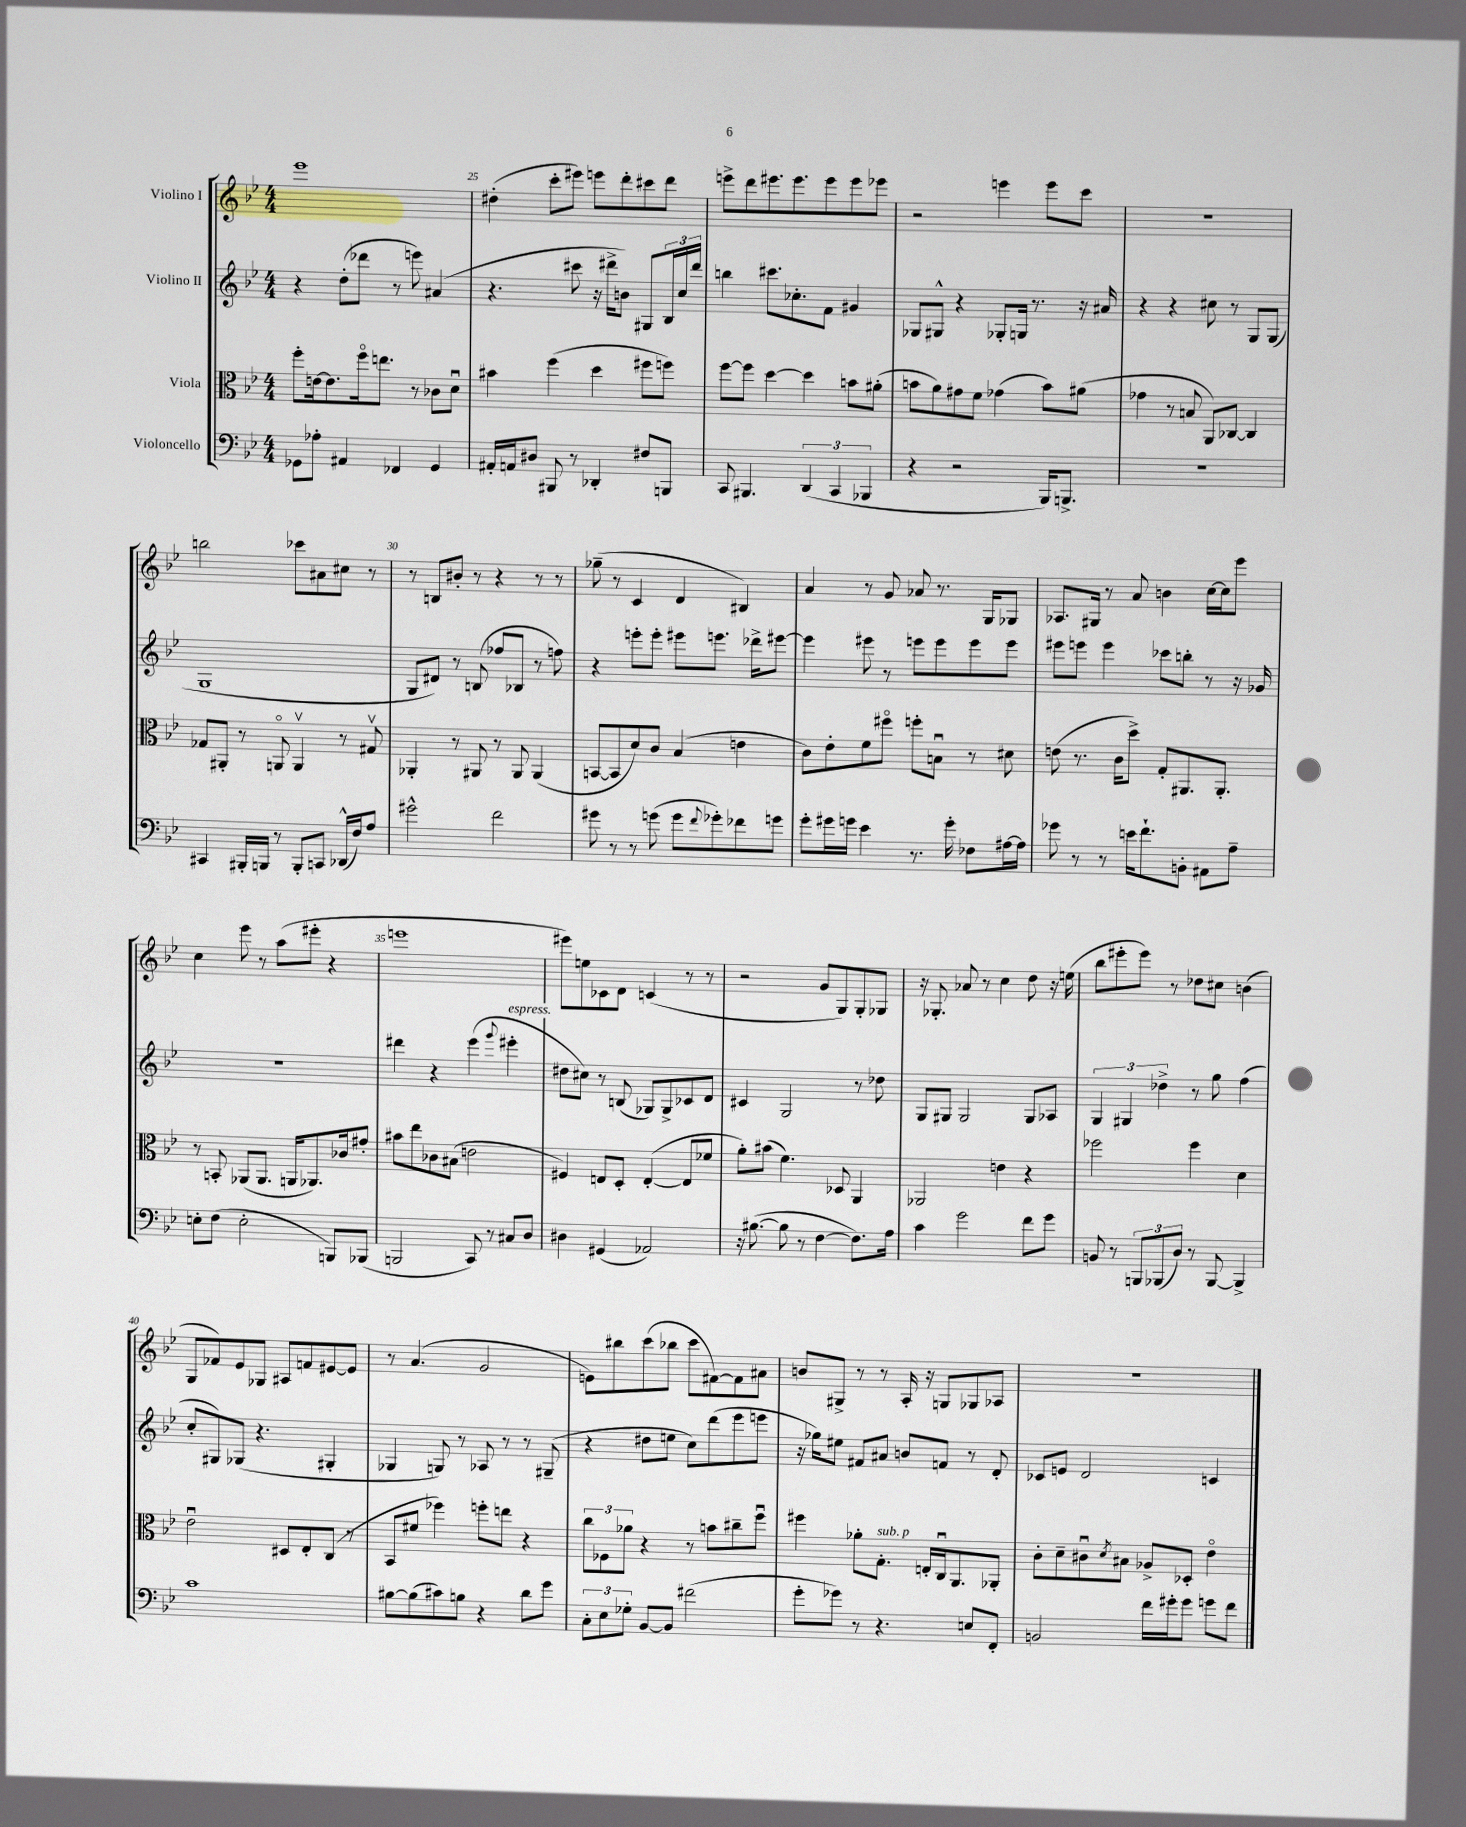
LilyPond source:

<<
\new StaffGroup <<
\new Staff = "s0" \with { instrumentName = "Violino I" } {
    \clef treble \key bes \major \numericTimeSignature \time 4/4
    ees'''1 |
    dis''4-.( c'''8-. eis'''8) e'''8 d'''8-. cis'''8 d'''8 |
    e'''8-> d'''8 eis'''8. eis'''8. eis'''8 eis'''8 ees'''8 |
    r2 e'''4 e'''8 c'''8 |
    R1 |
    b''2 ces'''8 ais'8 cis''8 r8 |
    r8 b8 bis'8-. r8 r4 r8 r8 |
    ges''8--( r8 c'4 d'4 bis4) |
    a'4 r8 g'8 aes'8 r8. g16 ges8 |
    aes8. gis16 r8 a'8 b'4 c''16~ c''16 ees'''8 |
    c''4 ees'''8 r8 a''8( eis'''8-. r4 |
    e'''1 |
    eis'''8) e''8 ces'8 d'8 c'4( r8 r8 |
    r2 g'8 g8) g8-. ges8 |
    r16 ges8.-. aes'8 r8 c''4 d''8 r16 e''16( |
    bes''8 eis'''8-. eis'''8) r8 des''8 cis''8 b'4( |
    g8 fes'8) ees'8 ges8 ais8 f'8 eis'8~ eis'8 |
    r8 a'4.( g'2 |
    e'8) bis''8 c'''8( bes''8 c'''8 fis'8~) fis'8 ais'8 |
    b'8 gis8-> r8 r8 a16-. r16 g8 ges8 aes8 |
    r1 \bar "|." |
}
\new Staff = "s1" \with { instrumentName = "Violino II" } {
    \clef treble \key bes \major \numericTimeSignature \time 4/4
    r4 d''8-.( des'''8 r8 e'''8) ais'4( |
    r4. cis'''8 r16 dis'''16-> b'8) gis8 \tuplet 3/2 { bes16 c''16 dis'''16 } |
    b''4 cis'''8. ces''8.-. f'8 gis'4 |
    ges8 gis8-^ r4 ges8-. g16 r8. r16 ais'16 |
    r4 r4 cis''8 r8 g8 g8( |
    g1 |
    g8 dis'8) r8 b8( fes''8 bes8 r8 f''8) |
    r4 e'''8-. e'''8-. eis'''8 e'''8. des'''16-> eis'''8~ |
    eis'''4 eis'''8 r8 e'''8 e'''8 e'''8 e'''8 |
    eis'''8 e'''8 e'''4 ces'''8 b''8-. r8 r16 ges'16 |
    R1 |
    dis'''4 r4 ees'''4( \appoggiatura { g'''8 } eis'''4-.^\markup { \italic "espress." } |
    dis''8 cis''8) r8 b8( ges8) ges8-> ces'8 d'8 |
    cis'4 g2 r8 des''8 |
    g8 gis8 gis2 gis8 aes8 |
    \tuplet 3/2 { g4 gis4 des''4-> } r8 g''8 f''4( |
    c''8-. gis8) ges8( r4. gis4-. |
    ges4 g8) r8 aes8 r8 r8 gis8--( |
    r4 dis''8 e''8 c''8) d'''8( ees'''8 e'''8 |
    r16 ges''16) eis''8 fis'8 ais'8 b'8 f'8 r8 d'8-. |
    ces'8 e'8 d'2 c'4 \bar "|." |
}
\new Staff = "s2" \with { instrumentName = "Viola" } {
    \clef alto \key bes \major \numericTimeSignature \time 4/4
    f''8-. e'16~ e'8. f''16\flageolet e''8. r8 ces'8 d'8\downbow |
    bis'4 f''4( d''4 fis''8 f''8) |
    f''8~ f''8 d''4~ d''4 b'8 ais'8-.( |
    b'8 a'8) gis'8 f'8 ges'4( b'8) ais'8( |
    ges'4 r8 b8 a,8) ces8~ ces4 |
    ges8 ais,8-. r8 a,8\flageolet a,4\upbow r8 gis8\upbow |
    aes,4-. r8 ais,8 r8 ais,8 ais,4( |
    b,8~ b,8 d'8) c'8 bes4( e'4 |
    c'8) ees'8-. f'8 fis''8\flageolet f''8-. b8\downbow r8 dis'8 |
    e'8( r8. c'16 d''8->) g8-. ais,8. ais,8.-. |
    r8 b,8-. aes,8( aes,8. a,16 aes,8.) ces'16 gis'8-. |
    bis'8 ees''8 ces'8 bis8( e'2 |
    fis4) e8 d8-. e4~-.( e8 fes'8 |
    a'8-.) bis'8( f'4.) des8 a,4 |
    aes,2 e'4 r4 |
    fes''2 fes''4 d'4 |
    ees'2\downbow dis8 ees8-. c8( r8 |
    bes,8 fis'8 fes''4) f''8-. e''8 r4 |
    \tuplet 3/2 { c''8 fes8 aes'8 } r4 r8 b'8 cis''8-- f''8\downbow |
    fis''4 aes'8-. g8.-.^\markup { \italic "sub. p" } e16-. c16\downbow a,8. aes,8-. |
    c'8-. d'8-- cis'8\downbow \acciaccatura { d'8 } bis8 aes8-> des8-. ees'4\flageolet \bar "|." |
}
\new Staff = "s3" \with { instrumentName = "Violoncello" } {
    \clef bass \key bes \major \numericTimeSignature \time 4/4
    ges,8 aes8-. ais,4 fes,4 ges,4 |
    ais,16-. a,16 dis8 bis,,8 r8 des,4-. fis8 b,,8 |
    c,8 bis,,4. \tuplet 3/2 { d,4( c,4 bes,,4 } |
    r4 r2 bes,,16) b,,8.-> |
    R1 |
    cis,4 bis,,16-. b,,16 r8 b,,8-. c,8 des,16-^( f16) a8 |
    gis'2-^ f'2 |
    gis'8 r8 r8 g'8( g'8 \appoggiatura { f'8 } ges'8-.) fes'8 g'8 |
    g'8-. gis'16 g'16 ees'4 r8. g'16-. fes8 ais16~ ais16 |
    ges'8 r8 r8 e'16 f'8.-! b,8-. ais,8 a8-- |
    e8-. f8( e2-. b,,8) bes,,8( |
    b,,2 c,8) r8 cis8 d8 |
    dis4 gis,4( aes,2) |
    r16 bis8.~( bis8 r8 f4~ f8.) a16 |
    c'4 g'2 f'8 g'8 |
    b,8 r8 \tuplet 3/2 { b,,8 bes,,8( d8) } r8 bes,,8~ bes,,4-> |
    c'1 |
    bis8~ bis8( cis'8) b8 r4 d'8 g'8 |
    \tuplet 3/2 { c8-. ees8 ges8-. } bes,8~ bes,8 fis'2( |
    g'8-. ges'8) r8 r4. e8 f,8-. |
    b,2 f'16 gis'16-. gis'8 g'8 f'8 \bar "|." |
}
>>
>>
\layout { \context { \Score currentBarNumber = #24 \override BarNumber.break-visibility = ##(#f #t #t) barNumberVisibility = #(every-nth-bar-number-visible 5) } }
